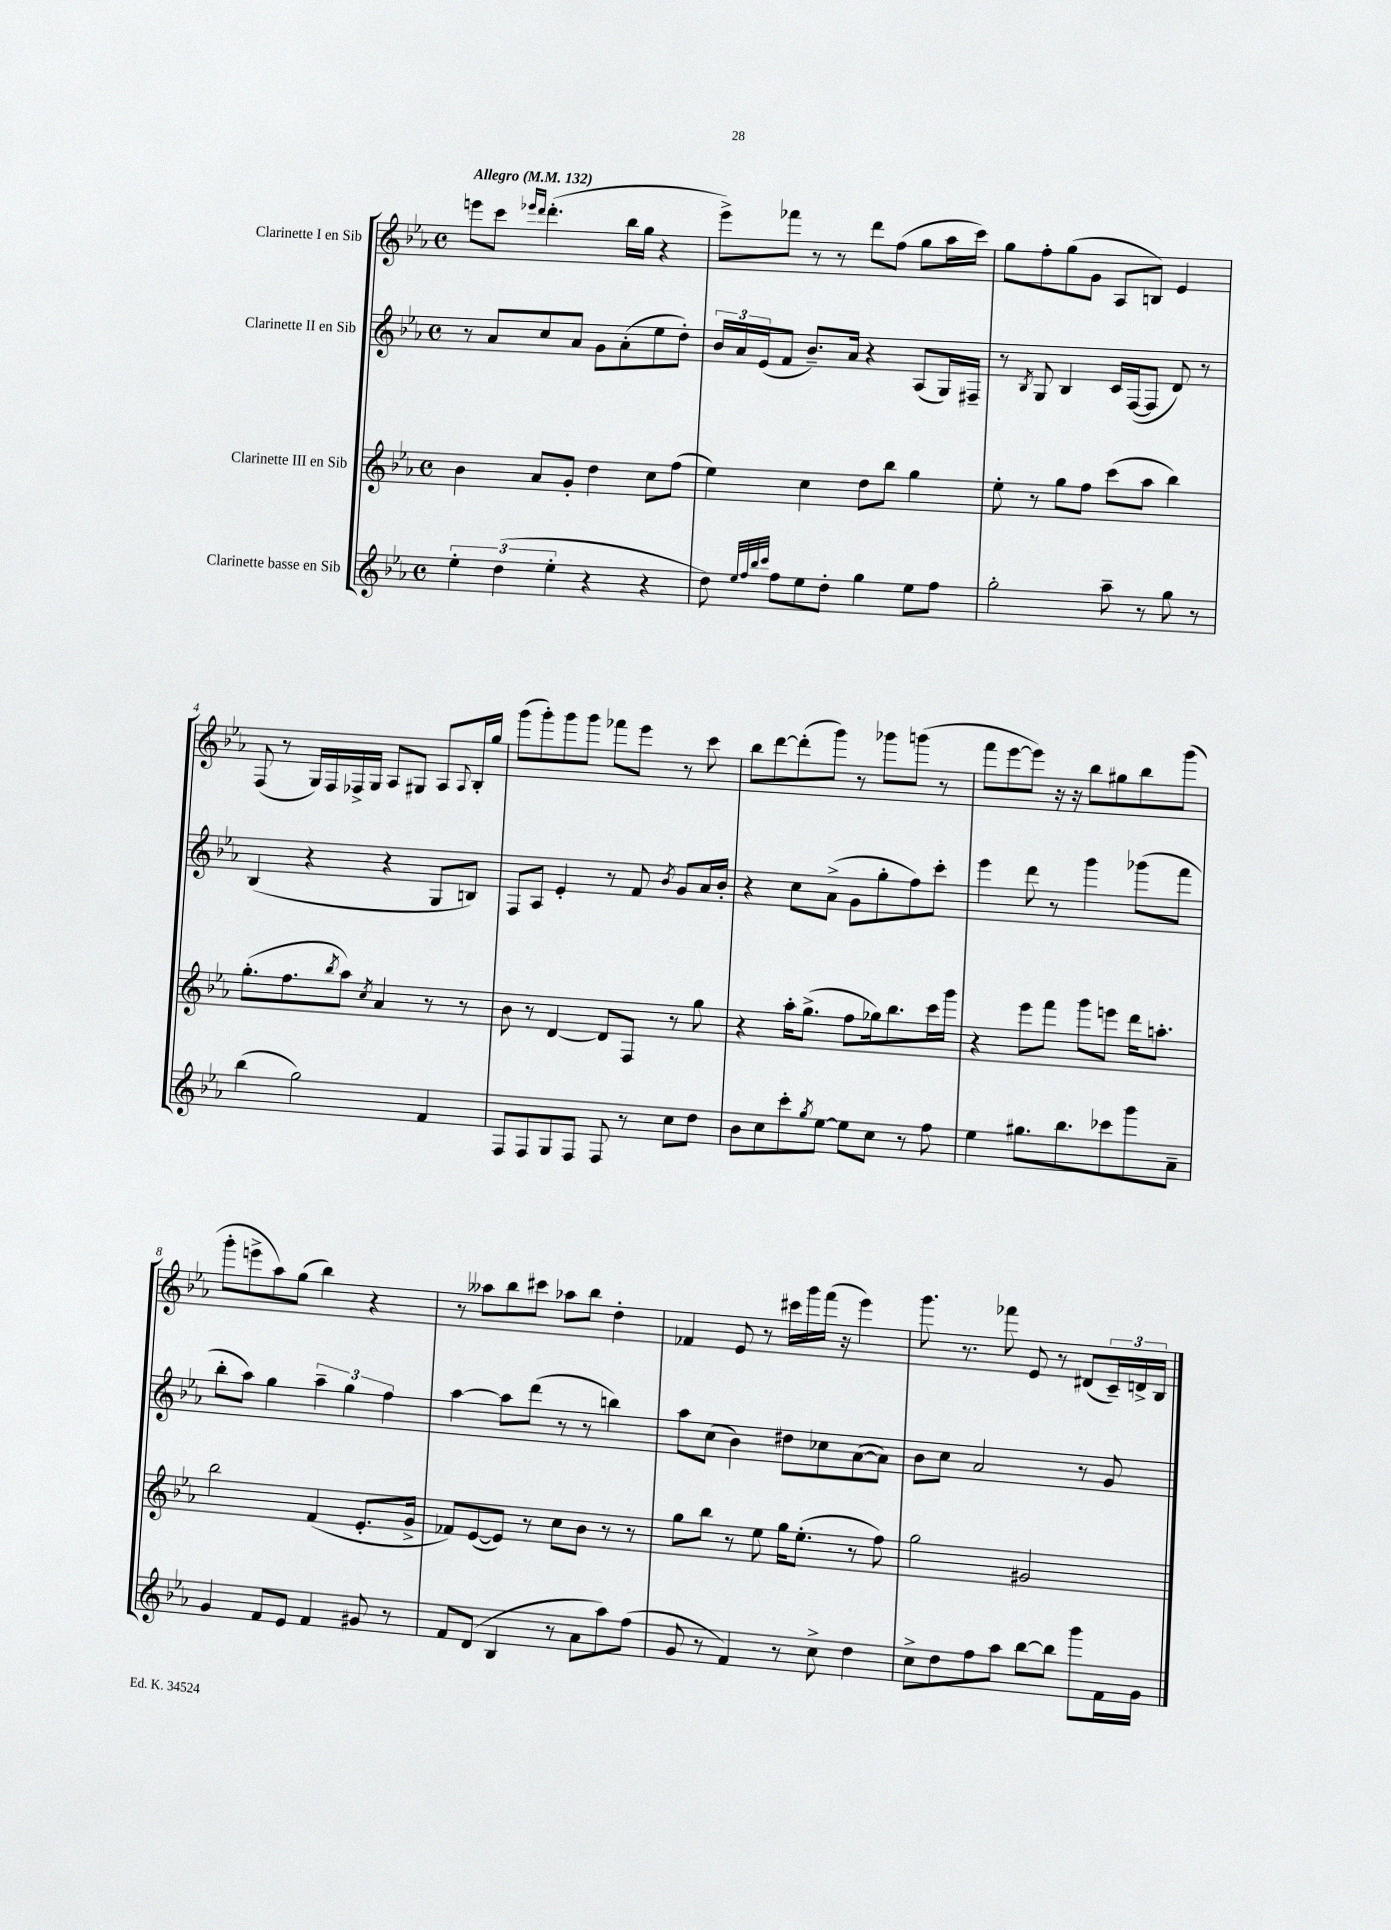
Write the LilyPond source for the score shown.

<<
\new StaffGroup <<
\new Staff = "s0" \with { instrumentName = "Clarinette I en Sib" } {
    \clef treble \key ees \major \defaultTimeSignature \time 4/4 \tempo "Allegro" 4 = 132
    e'''8 c'''8 \grace { ees'''16 d'''16 } d'''4.-.( bes''16 g''16 r4 |
    ees'''8->) fes'''8 r8 r8 d'''8 f''8( g''8 aes''16 c'''16) |
    g''8 f''8-. g''8( g'8 aes8 b8) ees'4 |
    f8( r8 g16) f16 fes16-> g16 aes8 gis8 aes8 \appoggiatura { aes8 } bes16-. g''16 |
    g'''8( g'''8-.) g'''8 g'''8 fes'''8 ees'''8 r8 c'''8 |
    bes''8 d'''8~ d'''8-.( g'''8) r8 ges'''8 g'''8( r8 |
    f'''8 ees'''8~ ees'''8) r16 r16 bes''8 gis''8 bes''8 g'''8( |
    g'''8-. e'''8-> aes''8) g''8( bes''4) r4 |
    r8 aeses''8 bes''8 cis'''8 aes''8 bes''8 d''4-. |
    fes'4 ees'8 r8 cis'''16 g'''16 f'''16( r16 ees'''4) |
    g'''8. r8. fes'''8 ees'8 r8 dis'8( \tuplet 3/2 { c'16--) d'16-> bes16 } \bar "|." |
}
\new Staff = "s1" \with { instrumentName = "Clarinette II en Sib" } {
    \clef treble \key ees \major \defaultTimeSignature \time 4/4
    r8 aes'8 c''8 aes'8 g'8 aes'8-.( ees''8 d''8-.) |
    \tuplet 3/2 { bes'16 aes'16 ees'16( } f'8 bes'8.--) aes'16 r4 aes8( g16) fis16-- |
    r8 \acciaccatura { bes8 } g8 bes4 c'16 f16~( f8 d'8) r8 |
    bes4( r4 r4 g8 b8) |
    f8 aes8 ees'4-. r8 f'8 \acciaccatura { bes'8 } g'8 aes'16 bes'16-. |
    r4 c''8 aes'8->( g'8 g''8-. f''8) c'''8-. |
    ees'''4 d'''8 r8 g'''4 ges'''8( f'''8 |
    bes''8-. aes''8) g''4 \tuplet 3/2 { aes''4-- g''4 f''4 } |
    aes''4~ aes''8 d'''8( r8 r8 b''4) |
    aes''8 c''8( bes'4) dis''8 ces''8 aes'8~( aes'8) |
    bes'8 c''8 aes'2 r8 g'8 \bar "|." |
}
\new Staff = "s2" \with { instrumentName = "Clarinette III en Sib" } {
    \clef treble \key ees \major \defaultTimeSignature \time 4/4
    bes'4 aes'8 g'8-. d''4 c''8 f''8( |
    ees''4) c''4 d''8 bes''8 g''4 |
    ees''8-. r8 g''8 f''8 c'''8( aes''8 bes''4) |
    g''8.-.( f''8. \acciaccatura { bes''8 } aes''8) \acciaccatura { c''8 } aes'4 r8 r8 |
    bes'8 r8 d'4~ d'8 f8 r8 g''8 |
    r4 aes''16-. g''8.->( f''8 ges''16) bes''8. c'''16 g'''16 |
    r4 ees'''8 f'''8 g'''8 e'''8 d'''16 a''8.-. |
    bes''2 f'4( ees'8.-. g'16-> |
    fes'8) ees'8~( ees'8) r8 c''8 bes'8 r8 r8 |
    g''8 bes''8 r8 ees''8 g''16 ees''8.-.( r8 f''8) |
    g''2 gis'2 \bar "|." |
}
\new Staff = "s3" \with { instrumentName = "Clarinette basse en Sib" } {
    \clef treble \key ees \major \defaultTimeSignature \time 4/4
    \tuplet 3/2 { ees''4-. d''4( ees''4-. } r4 r4 |
    d''8) \grace { ees''32 f''32 bes''32 c'''32 } f''8 ees''8 d''8-. g''4 ees''8 f''8 |
    g''2-. aes''8-- r8 g''8 r8 |
    bes''4( g''2) f'4 |
    f8 f8 g8 f8 f8 r8 c''8 d''8 |
    bes'8 c''8 c'''8-. \acciaccatura { g''8 } ees''8~ ees''8 c''8 r8 f''8 |
    ees''4 gis''8. bes''8. ces'''8 g'''8 aes'8-- |
    g'4 f'8 ees'8 f'4 gis'8 r8 |
    f'8 d'8( bes4 r8 aes'8 aes''8) f''8( |
    g'8 r8 f'4) r8 c''8-> d''4 |
    c''8-> d''8 f''8 aes''8 bes''8~ bes''8 g'''8 f'16 g'16 \bar "|." |
}
>>
>>
